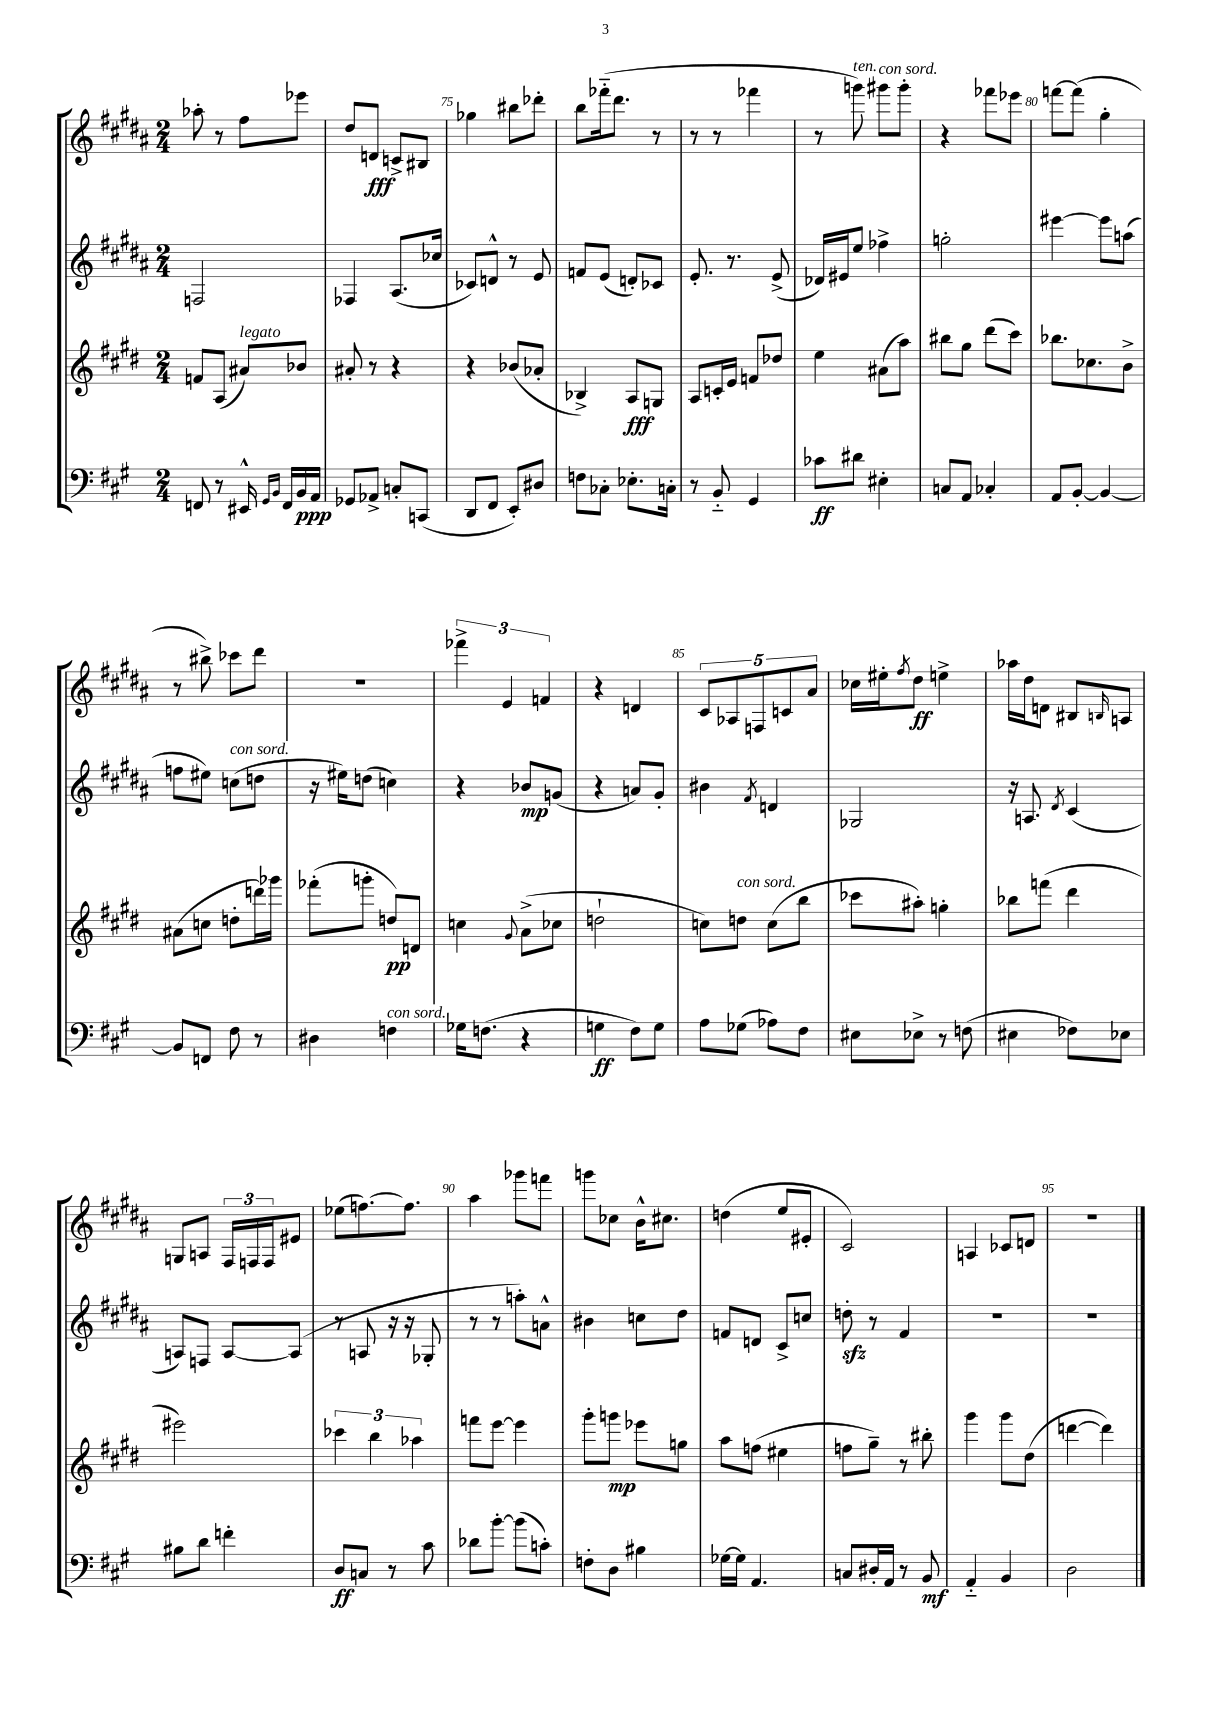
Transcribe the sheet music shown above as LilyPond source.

<<
\new StaffGroup <<
\new Staff = "s0" {
    \clef treble \key b \major \numericTimeSignature \time 2/4
    aes''8-. r8 fis''8 ees'''8 |
    dis''8 d'8\fff c'8-> bis8 |
    ges''4 bis''8 des'''8-. |
    b''8 fes'''16-_( dis'''8. r8 |
    r8 r8 fes'''4 |
    r8 g'''8^\markup { \italic "ten." }) gis'''8^\markup { \italic "con sord." } gis'''8-. |
    r4 fes'''8 ees'''8 |
    f'''8~ f'''8( gis''4-. |
    r8 bis''8->) ces'''8 dis'''8 |
    R2 |
    \tuplet 3/2 { fes'''4-> e'4 f'4 } |
    r4 d'4 |
    \tuplet 5/4 { cis'8 aes8 f8 c'8 ais'8 } |
    ces''16 eis''16-. \acciaccatura { fis''8 } dis''8\ff e''4-> |
    aes''16 dis''16 d'8 bis8 \grace { b16 } a8 |
    g8 a8 \tuplet 3/2 { fis16 f16 f16 } eis'8 |
    ees''8( f''8.~) f''8. |
    ais''4 ges'''8 f'''8 |
    g'''8 ces''8 b'16-^ cis''8. |
    d''4( e''8 eis'8-. |
    cis'2) |
    a4 ces'8 d'8 |
    r2 \bar "|." |
}
\new Staff = "s1" {
    \clef treble \key b \major \numericTimeSignature \time 2/4
    f2 |
    fes4 ais8.( ces''16 |
    ces'8) d'8-^ r8 e'8 |
    f'8 e'8( d'8-.) ces'8 |
    e'8.-. r8. e'8->( |
    des'16) eis'16 e''8 fes''4-> |
    g''2-. |
    eis'''4~ eis'''8 a''8( |
    f''8 eis''8) c''8^\markup { \italic "con sord." }( d''8 |
    r16 eis''16) d''8( c''4) |
    r4 bes'8\mp g'8( |
    r4 a'8) gis'8-. |
    bis'4 \acciaccatura { fis'8 } d'4 |
    ges2 |
    r16 a8. \acciaccatura { dis'8 } cis'4( |
    a8) f8 a8~ a8( |
    r8 a8 r16 r16 ges8-. |
    r8 r8 a''8-.) a'8-^ |
    bis'4 c''8 dis''8 |
    f'8 d'8 cis'8-> c''8 |
    d''8-.\sfz r8 fis'4 |
    R2 |
    R2 \bar "|." |
}
\new Staff = "s2" {
    \clef treble \key e \major \numericTimeSignature \time 2/4
    f'8 a8( ais'8^\markup { \italic "legato" }) bes'8 |
    ais'8-. r8 r4 |
    r4 bes'8( aes'8-. |
    bes4->) a8\fff g8 |
    a8 c'16-. e'16 f'8 des''8 |
    e''4 ais'8( a''8) |
    bis''8 gis''8 dis'''8( cis'''8) |
    bes''8. ces''8. b'8-> |
    ais'8( c''8 d''8-. d'''16) ges'''16 |
    fes'''8-.( g'''8-. d''8\pp) d'8 |
    c''4 \appoggiatura { gis'8 } a'8->( ces''8 |
    d''2-! |
    c''8) d''8^\markup { \italic "con sord." } c''8( b''8 |
    ces'''8 ais''8-.) g''4-. |
    bes''8 f'''8( dis'''4 |
    eis'''2) |
    \tuplet 3/2 { ces'''4 b''4 aes''4 } |
    f'''8 e'''8~ e'''4 |
    gis'''8-. g'''8\mp ees'''8 g''8 |
    a''8 f''8( eis''4 |
    f''8 gis''8--) r8 bis''8-. |
    gis'''4 gis'''8 dis''8( |
    d'''4~ d'''4) \bar "|." |
}
\new Staff = "s3" {
    \clef bass \key a \major \numericTimeSignature \time 2/4
    f,8 r8 eis,16-^ \grace { gis,16 b,16 } f,16 b,16\ppp a,16 |
    ges,8 aes,8-> c8-. c,8( |
    d,8 fis,8 e,8-.) dis8 |
    f8 ces8-. ees8.-. c16-. |
    r8 b,8-_ gis,4 |
    ces'8\ff dis'8 eis4-. |
    c8 a,8 ces4-. |
    a,8 b,8~-. b,4~ |
    b,8 f,8 fis8 r8 |
    dis4 f4^\markup { \italic "con sord." } |
    ges16 f8.( r4 |
    g4\ff fis8) g8 |
    a8 ges8( aes8) fis8 |
    eis8 ees8-> r8 f8( |
    eis4 fes8) ees8 |
    bis8 d'8 f'4-. |
    d8\ff c8 r8 cis'8 |
    des'8 b'8~-. b'8( c'8-.) |
    f8-. d8 bis4 |
    ges16~ ges16 a,4. |
    c8 dis16-. a,16 r8 b,8\mf |
    a,4-_ b,4 |
    d2 \bar "|." |
}
>>
>>
\layout { \context { \Score currentBarNumber = #73 \override BarNumber.break-visibility = ##(#f #t #t) barNumberVisibility = #(every-nth-bar-number-visible 5) } }
